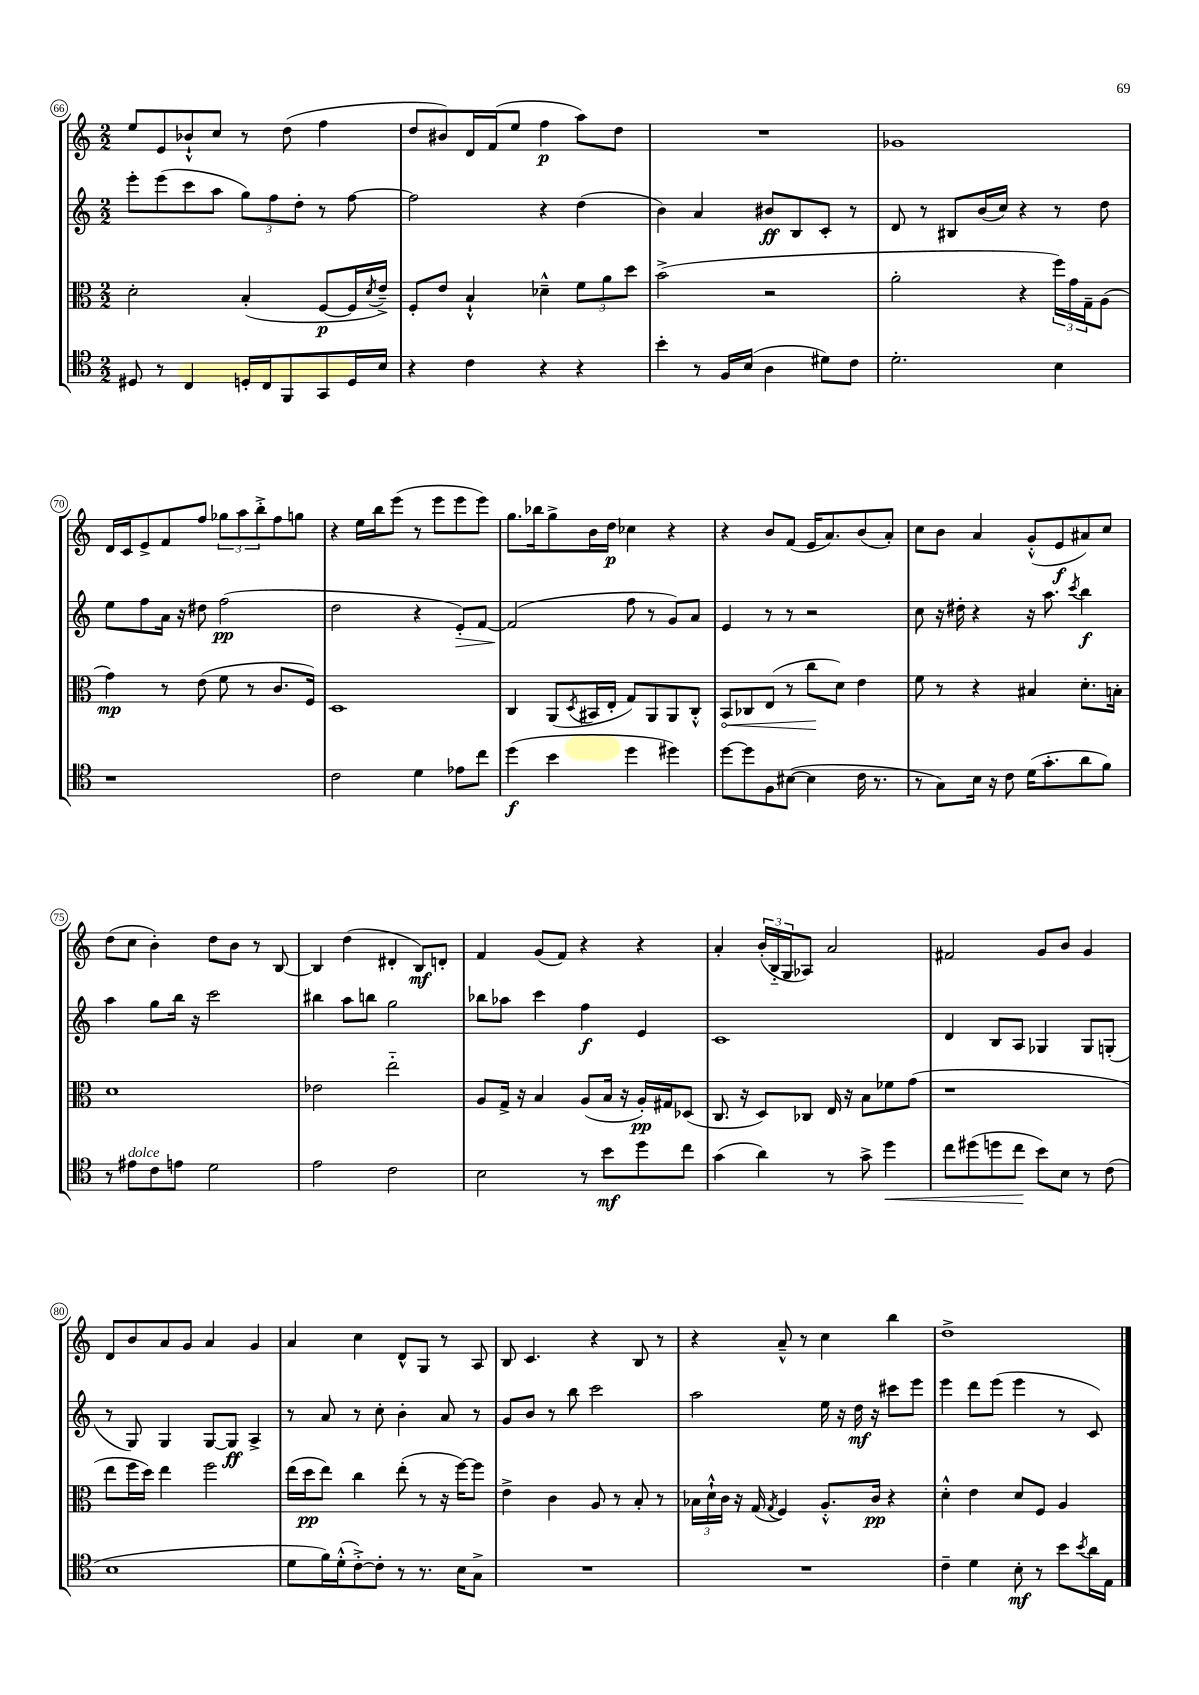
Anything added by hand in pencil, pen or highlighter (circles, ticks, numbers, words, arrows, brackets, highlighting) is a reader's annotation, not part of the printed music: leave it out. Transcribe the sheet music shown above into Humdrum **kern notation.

**kern	**kern	**kern	**kern
*staff4	*staff3	*staff2	*staff1
*clefC4	*clefC3	*clefG2	*clefG2
*k[]	*k[]	*k[]	*k[]
*M2/2	*M2/2	*M2/2	*M2/2
8D#	2d'	8eee'	8ee
8r	.	(8eee	8e
4C	.	8ccc	8b-`^^
.	.	8aa	8cc
16D'	(4B'	12gg)	8r
16C	.	.	.
.	.	12ff	.
8FF	.	.	(8dd
.	.	12dd'	.
8GG	[8F	8r	4ff
16D	16F]	[8ff	.
.	8qd	.	.
16B	16e~^)	.	.
=	=	=	=
4r	8F'	2ff]	8dd
.	8e	.	8b#)
4c	4B`^^	.	16d
.	.	.	(16f
.	.	.	8ee
4r	4d-~^^	4r	4ff
4r	12f	(4dd	8aa)
.	12a	.	.
.	.	.	8dd
.	12dd	.	.
=	=	=	=
4b'	(2b^	4b)	1r
8r	.	4a	.
16F	.	.	.
(16B	.	.	.
4A	2r	8b#	.
.	.	8B	.
8d#)	.	8c'	.
8c	.	8r	.
=	=	=	=
2.d'	2a'	8d	1g-
.	.	8r	.
.	.	8B#	.
.	.	(16b	.
.	.	16cc)	.
.	4r	4r	.
4B	24ff)	8r	.
.	24g	.	.
.	24G~	.	.
.	(8A	8dd	.
=	=	=	=
1r	4g)	8ee	16d
.	.	.	16c
.	.	8ff	8e^
.	8r	16a	8f
.	.	16r	.
.	(8e	8dd#	8ff
.	8f	(2ff	12gg-
.	.	.	12aa
.	8r	.	.
.	.	.	12bb'^
.	8.c	.	8ff
.	.	.	8gg
.	16F)	.	.
=	=	=	=
2c	1D	2dd	4r
.	.	.	16ee
.	.	.	16bb
.	.	.	(8eee
4d	.	4r	8r
.	.	.	8eee
8e-	.	8e')	8eee
8cc	.	[8f	8eee)
=	=	=	=
(4dd	4C	(2f]	8.gg
.	.	.	16bb-
4b	(8AA	.	8gg^
.	8qD	.	.
.	16BB#	.	16b
.	16E'	.	16dd
4dd	8G)	8ff	4cc-
.	8AA	8r	.
4dd#)	8AA	8g)	4r
.	8C'^^	8a	.
=	=	=	=
[8dd	8BB	4e	4r
8dd]	8C-	.	.
8F	(8E	8r	8b
([8B#	8r	8r	(8f
4B#]	8cc	2r	16e
.	.	.	8.a)
.	8d)	.	.
16c	4e	.	(8b
8.r	.	.	.
.	.	.	8a')
=	=	=	=
8r	8f	8cc	8cc
8G)	8r	16r	8b
.	.	16dd#'	.
16B	4r	4r	4a
16r	.	.	.
8c	.	.	.
(16d	4B#	16r	(8g'^^
8.g'	.	8.aa	.
.	.	.	8e
.	.	8qccc	.
8a	8.d'	4bb	8a#)
8f)	.	.	8cc
.	16B'	.	.
=	=	=	=
8r	1d	4aa	(8dd
8e#	.	.	8cc
8c	.	8gg	4b')
8e	.	16bb	.
.	.	16r	.
2d	.	2ccc	8dd
.	.	.	8b
.	.	.	8r
.	.	.	[8B
=	=	=	=
2e	2e-	4bb#	4B]
.	.	8aa	(4dd
.	.	8bb	.
2c	2ee'~	2gg	4d#'
.	.	.	8B)
.	.	.	8d'
=	=	=	=
2B	8A	8bb-	4f
.	16G^	8aa-	.
.	16r	.	.
.	4B	4ccc	(8g
.	.	.	8f)
8r	(8A	4ff	4r
8b	16B	.	.
.	16r	.	.
8dd	16A')	4e	4r
.	16G#	.	.
8cc	(8D-	.	.
=	=	=	=
(4g	8.C	1c	4a'
.	16r	.	.
4a)	8D)	.	(24b'
.	.	.	24B'~
.	.	.	24G
.	8C-	.	8A-)
8r	16E	.	2a
.	16r	.	.
8g^	8B	.	.
4dd	8f-	.	.
.	(8g	.	.
=	=	=	=
8cc	1r	4d	2f#
(8dd#	.	.	.
8dd	.	8B	.
8cc	.	8A	.
8b)	.	4G-	8g
8B	.	.	8b
8r	.	8G-	4g
(8c	.	(8G'	.
=	=	=	=
1B	8ee	8r	8d
.	16ff	8G)	8b
.	16dd)	.	.
.	4ee	4G	8a
.	.	.	8g
.	2ff	[8G	4a
.	.	8G]	.
.	.	4A^	4g
=	=	=	=
8d	(16ee	8r	4a
.	16dd	.	.
16f)	8ee)	8a	.
(16d'^^	.	.	.
[8c'^)	4cc	8r	4cc
8c']	.	8cc'	.
8r	(8ee'	4b'	8d^^
8.r	8r	.	8G
.	16r	8a	8r
16B	[16ff)	.	.
8G^	8ff]	8r	8A
=	=	=	=
1r	4e^	8g	8B
.	.	8b	4.c
.	4c	8r	.
.	.	8bb	.
.	8A	2ccc	4r
.	8r	.	.
.	8B'	.	8B
.	8r	.	8r
=	=	=	=
1r	24B-	2aa	4r
.	24d`^^	.	.
.	24c	.	.
.	16r	.	.
.	(16G	.	.
.	8qG	.	.
.	4F)	.	8a~^^
.	.	.	8r
.	8.A'^^	16ee	4cc
.	.	16r	.
.	.	16dd	.
.	16c	16r	.
.	4r	8ccc#	4bb
.	.	8eee	.
=	=	=	=
4c~	4d'^^	4eee	1dd^
4d	4e	8ddd	.
.	.	(8eee	.
8B'	8d	4eee	.
8r	8F	.	.
8b	4A	8r	.
8qb	.	.	.
16a	.	8c)	.
16E	.	.	.
==	==	==	==
*-	*-	*-	*-
